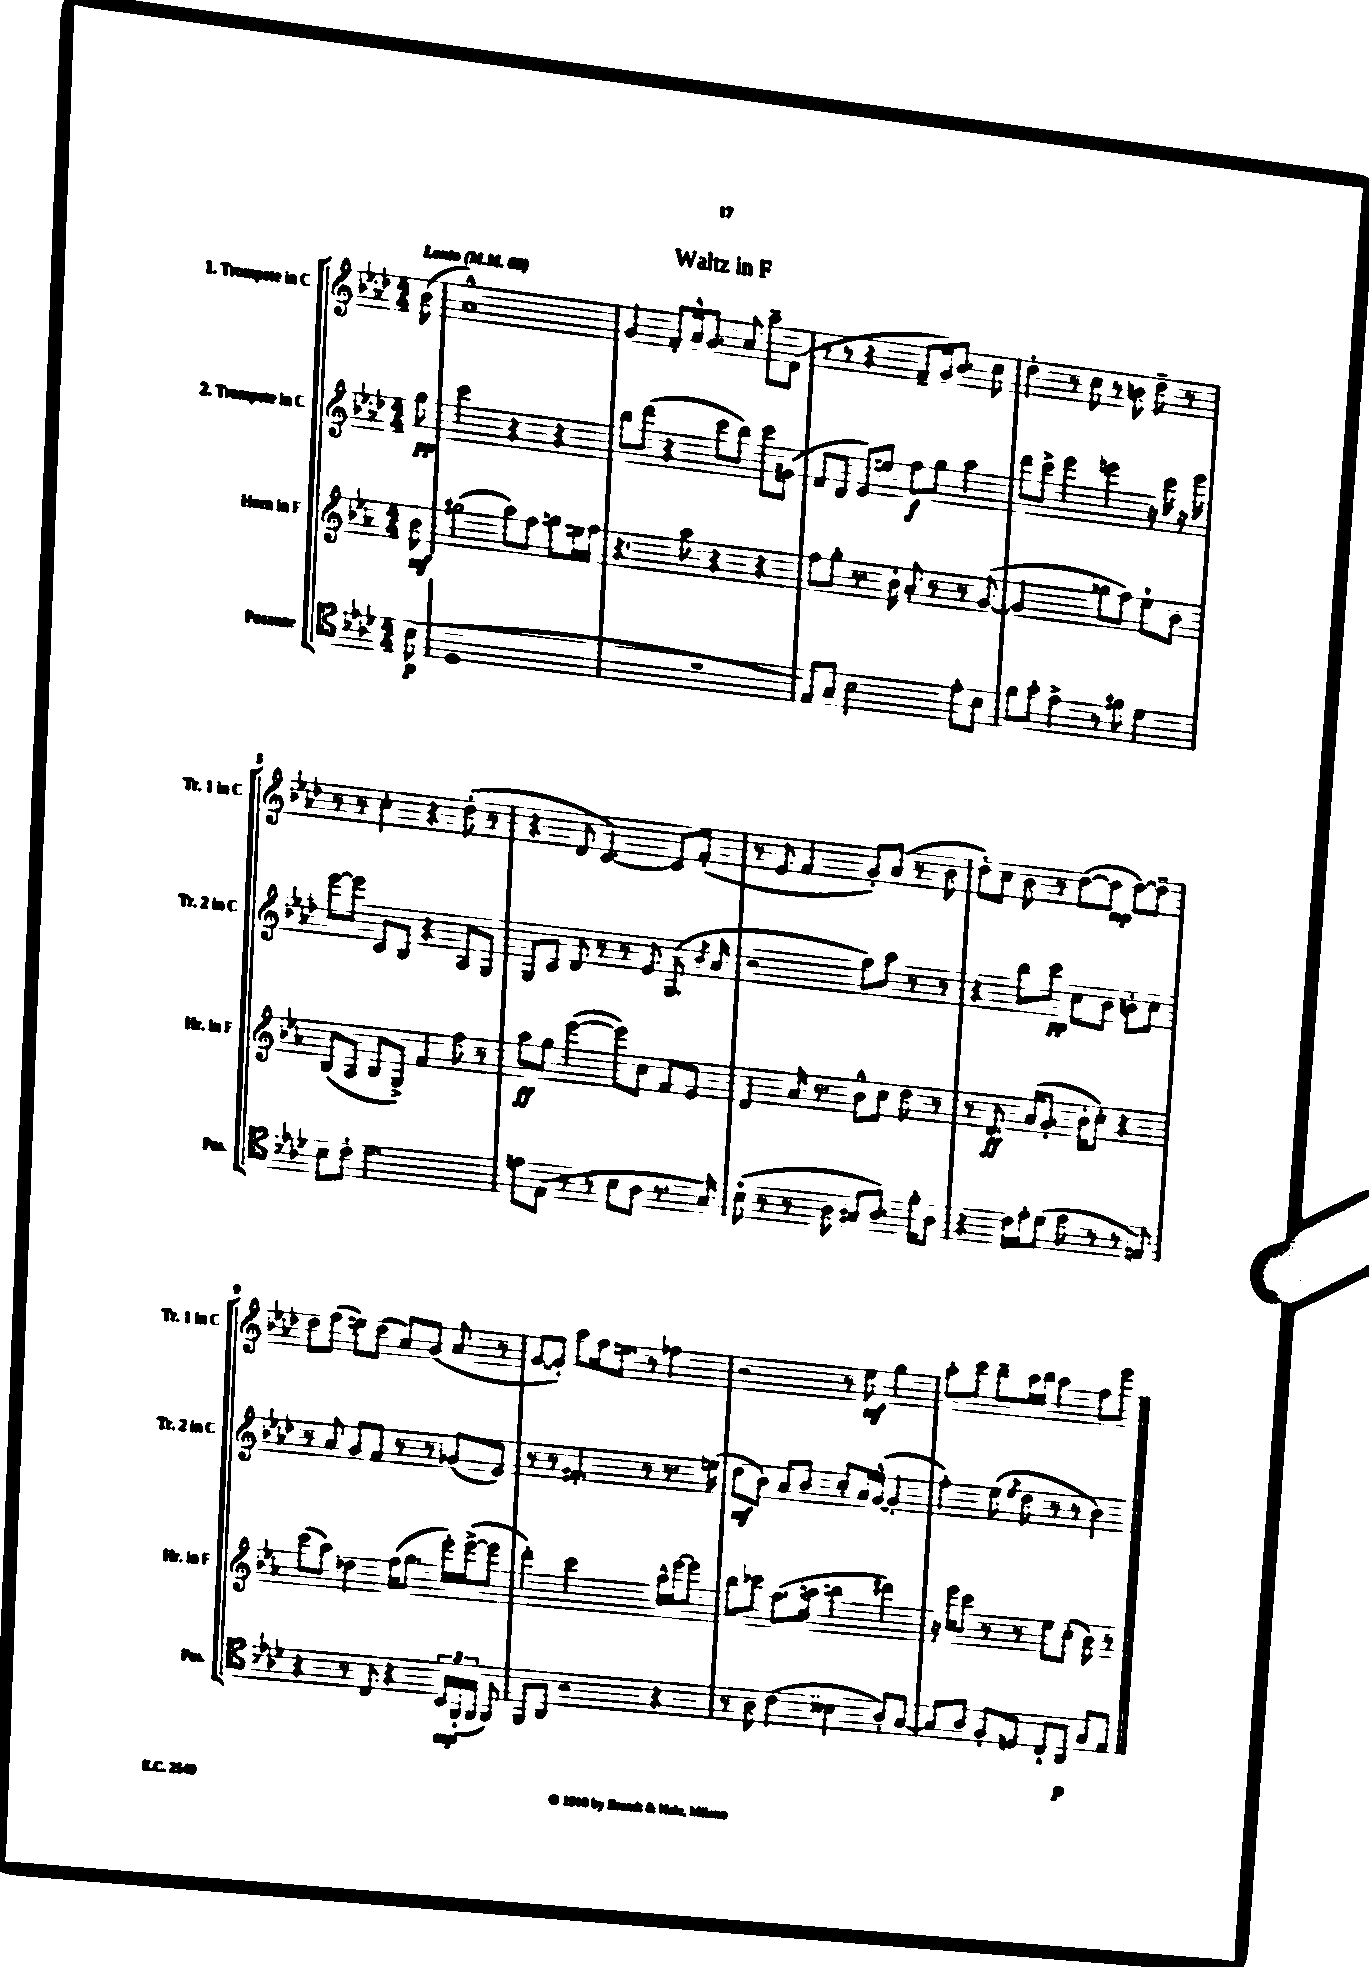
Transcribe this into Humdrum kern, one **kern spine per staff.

**kern	**kern	**kern	**kern
*staff4	*staff3	*staff2	*staff1
*clefC4	*clefG2	*clefG2	*clefG2
*k[b-e-a-d-]	*k[b-e-a-]	*k[b-e-a-d-]	*k[b-e-a-d-]
*M4/4	*M4/4	*M4/4	*M4/4
*MM60	*MM60	*MM60	*MM60
(8B-\	8b-\	8gg\	(8b-\
=	=	=	=
1D-	(2gg#\	2ccc\	1a-^^)
.	8aa-\L)	4r	.
.	8ff\J	.	.
.	8gg\L	4r	.
.	16ee\L	.	.
.	16ff\JJ	.	.
=	=	=	=
1r	4.r	8bb-\L	4g/
.	.	(8ddd-\J	.
.	.	4r	8f'/L
.	8aa-\	.	16a-^^/k
.	.	.	8.g/J
.	4r	8ccc\L	.
.	.	8bb-\J)	8a-/
.	4r	8ccc\L	8aa-~\L
.	.	(8g#\J	(8d-\J
=	=	=	=
8E-/L)	8ff\L	8f/L	8r
8G/J	8gg'\J	8d-/J	8r
2B-\	8.r	8e-/L)	4r
.	.	8ee/J	.
.	16b-'\	.	.
.	8a-'/	8ff\L	8f~/L
.	8r	8gg\J	16g/k)
.	.	.	8.b-/J
8e-'\L	8r	4aa-\	.
8B-\J	([8g/	.	8cc\
=	=	=	=
8f\L	2g/]	8ddd-\L	4dd-'\
8g'\J	.	8ccc^\J	.
4e-^\	.	4eee-\	8r
.	.	.	8cc\
8r	8gg-\L	4eee\	8r
8f#\	8ff\J)	.	8b\
4d-\	8ee-`\L	16r	8dd-~\
.	.	16ccc\	.
.	8b-\J	16r	8r
.	.	16eee\	.
=	=	=	=
8B-\L	(8B-/L	[8eee-\L	8r
8c'\J	8A-/J	8eee-\]J	8r
2.d-\	8B-/L	8c/L	4cc'\
.	8G^/J)	8B-/J	.
.	4f/	4r	4r
.	8ff\	8A-/L	(8dd-'\
.	8r	8G/J	8r
=	=	=	=
8e\L	8aa-\L	8G/L	4r
(8E-\J	8gg\J	8c/J	.
8r	([4eee-\	8d-/	8d-/
8r	.	8r	[4.c/)
8B-\L	8eee-\]L)	8r	.
8A-\J	8cc\J	8e-/	.
8.r	8f/L	(8.G/	8c/]L
.	8e-/J	.	(8f'/J
.	.	8qb-/	.
16G/)	.	16a-/	.
=	=	=	=
(8B-`\	4d/	2r	8r
8r	.	.	8e-/
8r	16a-/	.	4f/
.	8.r	.	.
8A-\	.	.	.
8G#/L	8b-^^\L	8ff\L)	8g'/L)
8.A-/J)	8cc\J	8aa-\J	(8a-/J
.	8dd\	8r	8r
16f'\LK	.	.	.
8A-\J	8r	8r	8b-\
=	=	=	=
4r	8r	4r	8dd-'\L)
.	8.d/	.	8cc\J
16c\LL	.	8bb-\L	8b-\
16e-'\J	(16a-/LK	.	.
(8d-\J	8.g'/J	8ccc\J	8r
8e-\	.	8cc\L	([8dd-\L
.	16b-'\LK	.	.
8r	8cc'\J)	8b-\J	8dd-\]J
8r	4r	8b'\L	[8dd-\L)
8E/)	.	8cc\J	8dd-~\]J
=	=	=	=
4r	(8ccc\L	8r	8dd-\L
.	8aa-\J)	8a-/	(8ff\J
8r	4dd-\	8g/L	8ee\L)
8C/	.	8f/J	(8dd-\J
4r	(16ff\LK	8r	8a-/L)
.	8.gg\J	.	.
.	.	8r	(8g/J
24BB-/LL	16eee-'\LL)	(8g-/L	8a-/
(24FF`/	.	.	.
.	([16eee-^\J	.	.
24FF/JJ	.	.	.
8FF/)	8eee-\]J	8e-/J)	8r
=	=	=	=
8FF/L	4ddd'\)	8r	[8g/L
8AA-/J	.	8r	8g'/]J)
2r	2ccc\	4.f#'/	8aa-\L
.	.	.	16ff\k
.	.	.	8.ee\J
.	.	8r	8r
4r	16aa-^^\LL	8.r	4ff-\
.	[16eee-\J	.	.
.	8eee-\]J	.	.
.	.	(16ee\	.
=	=	=	=
8r	8bb-\L	8dd-\L	2r
8A-\	8ccc-\J	8b-\J)	.
(4c\	(8.ff\L	8a-/L	.
.	.	8b-/J	.
.	16aa\Jk	.	.
4B--\	4bb\	8cc'/L	8r
.	.	16a-/L	8ee-\
.	.	([16g^^/JJ	.
8A-'/L)	4ddd#\)	4g'/]	4gg\
[8G/J	.	.	.
=	=	=	=
8G/]L	16r	4ff'\)	8aa-'\L
.	16eee-\LK	.	.
8A-/J	8ccc\J	.	8ccc\J
8F'/L	8r	(8ee-\	8bb-~\L
.	.	8qee-/	.
8D/J	8r	8dd-\	16aa-\L
.	.	.	16bb-\JJ
8C`/L	8ee-\L	8r	4aa-\
8AA-/J	(8cc'\J	8r	.
8G/L	8b-\)	4b-\)	8ff\L
8E-/J	8r	.	8eee-\J
==	==	==	==
*-	*-	*-	*-
